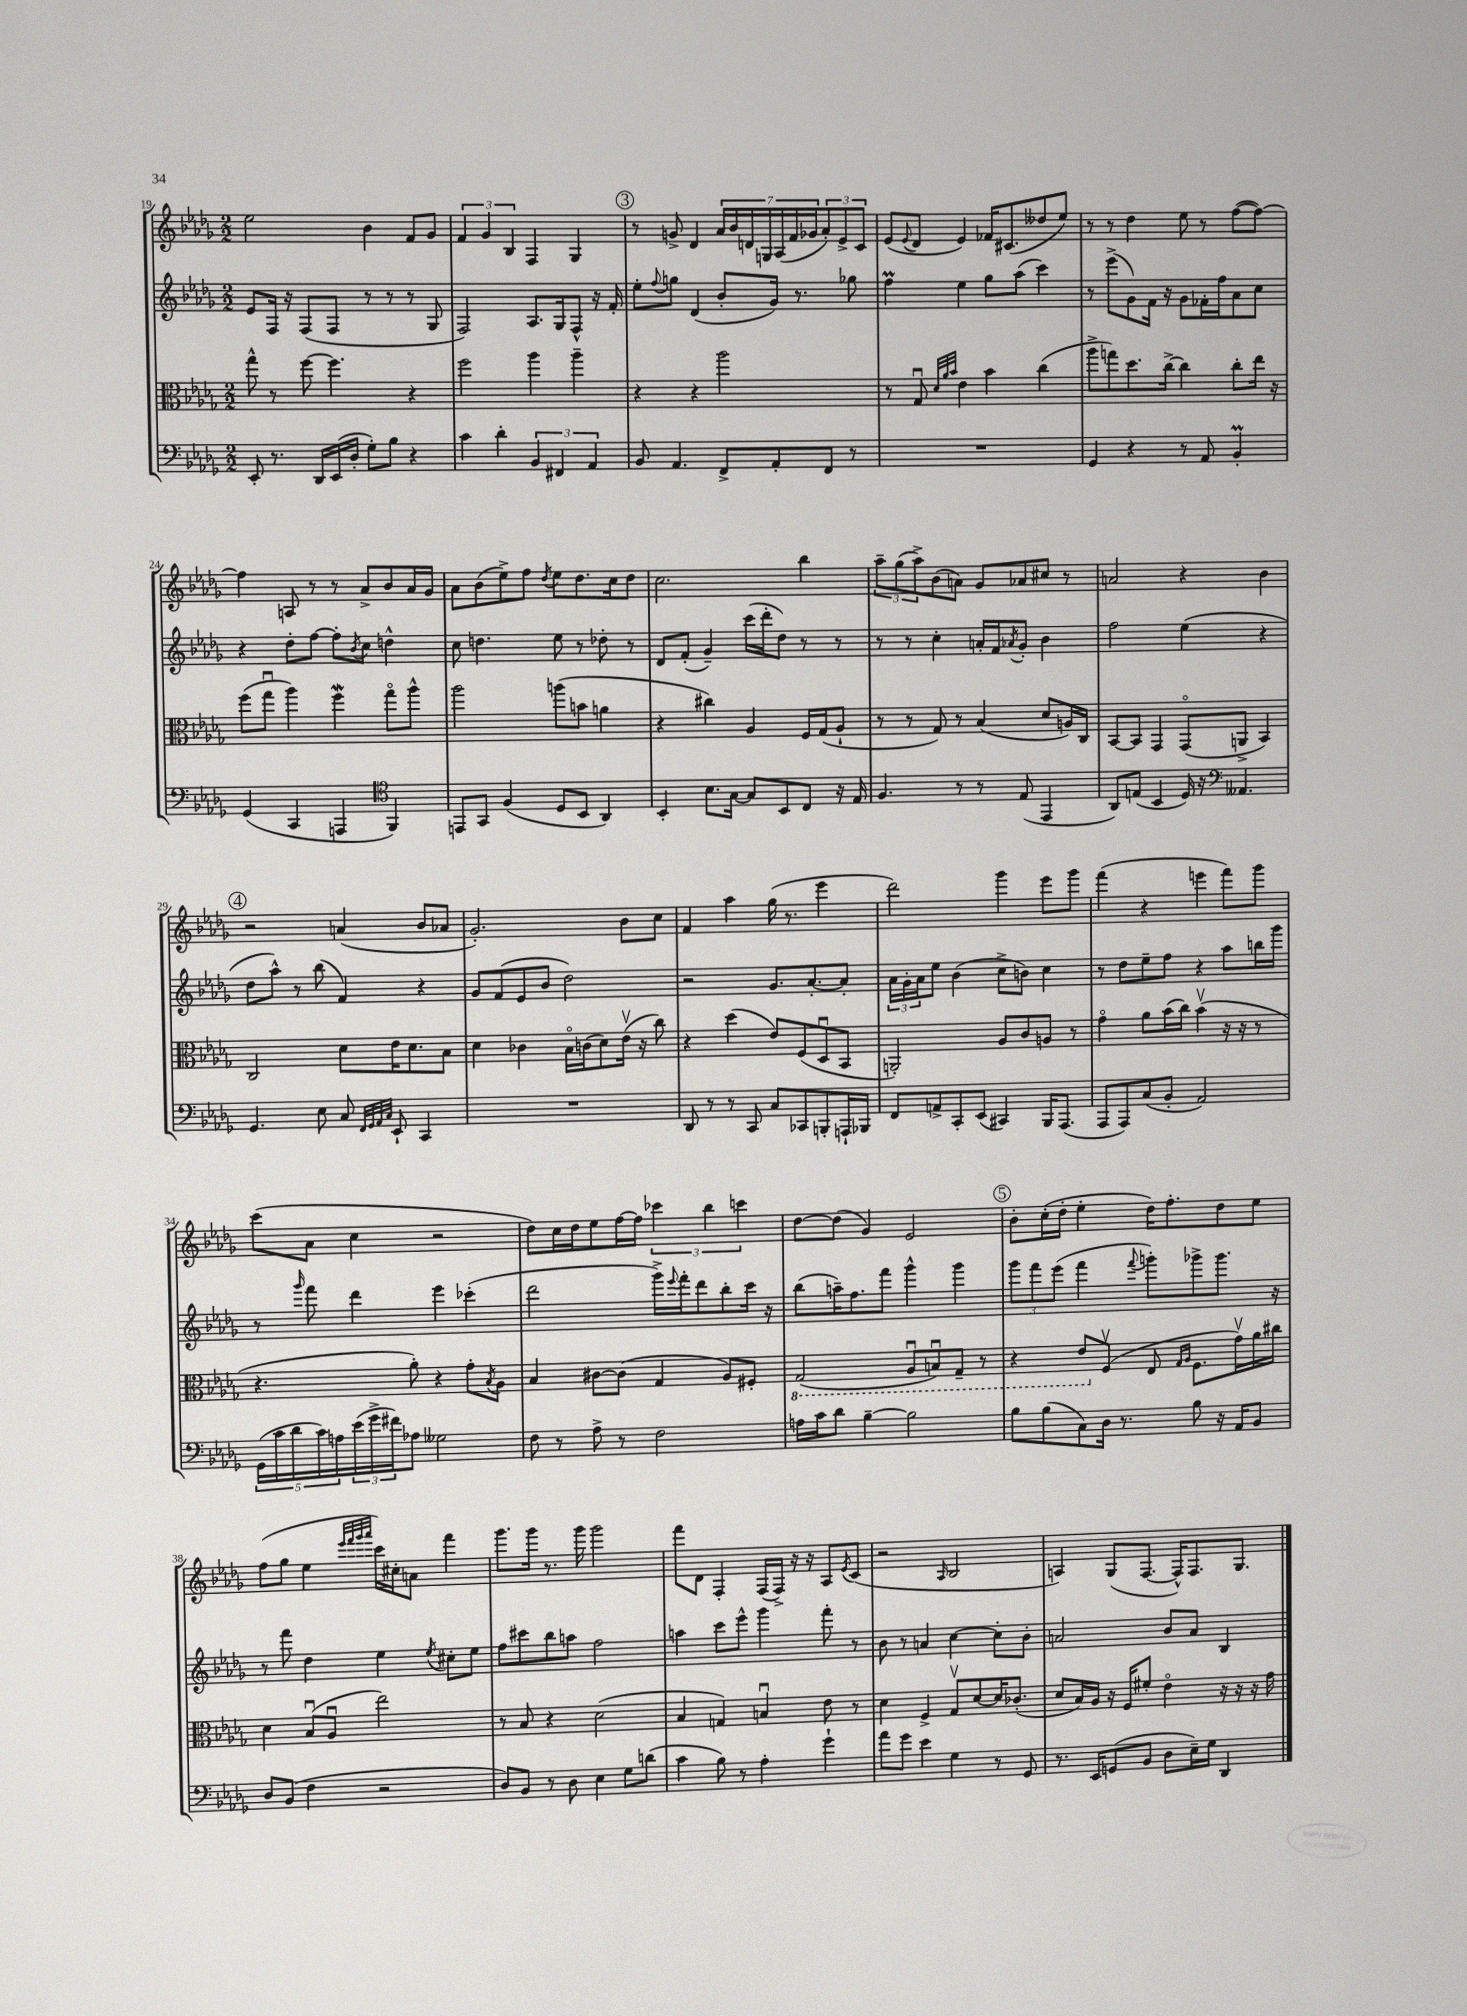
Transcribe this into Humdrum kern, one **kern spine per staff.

**kern	**kern	**kern	**kern
*staff4	*staff3	*staff2	*staff1
*clefF4	*clefC3	*clefG2	*clefG2
*k[b-e-a-d-g-]	*k[b-e-a-d-g-]	*k[b-e-a-d-g-]	*k[b-e-a-d-g-]
*M2/2	*M2/2	*M2/2	*M2/2
8EE-'/	8gg-^^\	8e-/L	2ee-\
8.r	8r	16F/Jk	.
.	.	16r	.
.	[8ff\	(8F/L	.
16DD-/LL	.	.	.
(16EE-/	4.ff\]	8F/J	.
16D-'/JJ	.	.	.
8G-'\L)	.	8r	4b-\
8B-\J	.	8r	.
4r	4r	8r	8f/L
.	.	8G-/	8g-/J
=	=	=	=
4c\	2ff\	2F/)	6f/
.	.	.	6g-/
4d-'\	.	.	.
.	.	.	6B-/
6BB-/	4aa-\	8.A-/L	4F/
6FF#/	.	.	.
.	.	16G-/k	.
.	4aa-~\	8F^^/J	4G-/
6AA-/	.	.	.
.	.	16r	.
.	.	16f'/	.
=	=	=	=
8BB-/	4r	8ee-'\L	8r
.	.	8qqff/	.
4.AA-/	.	8gg\J	8g^/
.	4r	(4d-/	4d-/
8FF^/L	2aa-\	8b-'/L	28a-/LL
.	.	.	28b-/
.	.	.	28d/
.	.	.	28G/
8AA-'/	.	16g-/Jk)	.
.	.	.	(28A-/
.	.	.	28f/
.	.	8.r	.
.	.	.	28g-/J
8FF/J	.	.	12a-'/)
.	.	.	12e-^/
8r	.	8gg-\	.
.	.	.	12c/J
=	=	=	=
1r	8r	4ff\	(8e-/L
.	.	.	8qqe-/
.	8G-u/	.	8d-/J
.	32qqd-/LLL	.	.
.	32qqa-/	.	.
.	32qqb-/JJJ	.	.
.	4e-\	4ee-\	4e-/)
.	4b-\	8gg-\L	16f-/LK
.	.	.	(8.c#/
.	.	(8aa-\J	.
.	(4cc\	4ccc\)	8dd--/
.	.	.	8ee-/J)
=	=	=	=
4GG-/	8aa-^\L	8r	8r
.	8gg\)	(8eee-^\L	8r
4r	8.dd-\	8g-\)	4dd-\
.	.	16f\Jk	.
.	[16cc^\Jk	16r	.
8r	4cc\]	8g-\L	8ee-\
8AA-/	.	16f-'\L	8r
.	.	16ff\J	.
4BB-'/	8cc'\L	8a-\	([8ff\L
.	16ee-\Jk	8cc\J	8ff\_J)
.	16r	.	.
=	=	=	=
(4GG-/	(8ff\L	4r	4ff\]
.	8gg-u\J	.	.
4CC/	4aa-\)	8dd-'\L	8A/
.	.	[8ff\J	8r
4AAA/	4ff\	8ff'\]L	8r
.	.	8qb-/	.
.	.	8cc\J	8a-^/L
*clefC4	*	*	*
4FF/)	8gg-o\L	4dd^^\	8b-/
.	8aa-^^\J	.	16a-/L
.	.	.	16g-/JJ
=	=	=	=
8EE/L	2aa-\	8cc\	8a-\L
8GG-/J	.	4.dd\	(8b-\
(4F/	.	.	8ee-^\)
.	.	.	8ff\J
.	.	.	8qdd-/
8D-/L	(8aa\L	8ee-\	8ee-\L
8BB-/J	8b\J	8r	8.dd-\
4AA-/)	4a\	8dd-'\	.
.	.	.	16cc\k
.	.	8r	8dd-\J
=	=	=	=
4BB-'/	4r	8d-/L	2.cc\
.	.	(8f'/J	.
8.B-\L	4cc#\)	4g-~/)	.
[16G-\Jk	.	.	.
8G-/]L	4A-/	(16ccc\LL	.
.	.	16ddd-'\J	.
8BB-/	.	8dd-\J)	.
8C/J	16F/LL	8r	4bb-\
.	(16G-/J	.	.
16r	8A-`/J	8r	.
16E-/	.	.	.
=	=	=	=
4.F/	8r	8r	12aa-~\L
.	.	.	(12gg-\
.	8r	8r	.
.	.	.	12aa-^\)
.	8G-/)	4cc'\	(8b-\
8r	8r	.	8a\J)
8r	(4B-/	16a'/LL	8g-/L
.	.	16f/J	.
.	.	8qa-/	.
(8E-/	.	8g-'/J	8a-/
4EE-/	8d-/L	4b-\	8cc#/J
.	16A/L)	.	8r
.	16C/JJ	.	.
=	=	=	=
8AA-/L)	[8BB-/L	2ff\	2a/
(8E/J	8BB-/]J	.	.
4BB-/	4GG-/	.	.
16D-/)	(8GG-o/L	(4ee-\	4r
16r	.	.	.
*clefF4	*	*	*
4.AA--/	8AA^/J	.	.
.	4BB-/)	4r	4b-\
=	=	=	=
4.GG-/	2C/	8dd-\L	2r
.	.	8aa-^^\J)	.
.	.	8r	.
8E-\	.	(8bb-\	.
8C/	8d-\L	4f/)	(4a/
32qqFF/LLL	.	.	.
32qqGG-/	.	.	.
32qqAA-/	.	.	.
32qqC/JJJ	.	.	.
8EE-`/	16e-\K	.	.
.	8.d-\	.	.
4CC/	.	4r	8b-/L
.	8B-\J	.	8a-/J
=	=	=	=
1r	4d-\	8g-/L	2.g-'/)
.	.	(8f/	.
.	4c-\	8e-/	.
.	.	8b-/J	.
.	16B-o\LL	2dd-\)	.
.	(16c\J	.	.
.	8d-\)	.	.
.	(16e-v\Jk	.	8b-\L
.	16r	.	.
.	8cc\)	.	8cc\J
=	=	=	=
8DD-/	4r	2r	4f/
8r	.	.	.
8r	(4dd-\	.	4aa-\
8CC/	.	.	.
8C/L	8e-/L)	8.g-/L	(16gg-\
.	.	.	8.r
8CC-/	(8F/	.	.
.	.	[8.a-'/	.
8BBB'/	8D-u/	.	4eee-\
16AAA`/L	8BB-/J	8a-'/]J	.
16BBB-/JJ	.	.	.
=	=	=	=
8FF/L	2AA'/)	24a-\LL	2ddd-\)
.	.	24g-'\	.
.	.	24a-\J	.
8AA^/	.	8ee-\J	.
8CC'/	.	(4b-\	.
(8EE-/J	.	.	.
4CC#/)	8A-/L	8cc^\L	4ggg-\
.	8c/	8b\J)	.
16BBB-/LK	8A/J	4cc\	8eee-\L
(8.AAA-/J	.	.	.
.	8r	.	8ggg-\J
=	=	=	=
8AAA-/L	4g-o\	8r	(4fff\
8AAA-/)	.	8dd-\L	.
(8C/	8a-\L	8ee-~\	4r
8BB-'/J	(16b-\L	8ff\J	.
.	16cc\JJ)	.	.
2AA-/)	(4b-v\	4r	4eee\
.	16r	8aa-\L	8fff\L)
.	16r	.	.
.	8r	16bb\L	8ggg-\J
.	.	16ggg-\JJ	.
=	=	=	=
(20GG-\LL	4.r	8r	(8ccc\L
20c\	.	.	.
20d-\	.	.	.
.	.	16qqggg-/	.
.	.	8fff\	8a-\J
20c\)	.	.	.
20A\	.	.	.
(24e-\	.	4ddd-\	4cc\
24g-^\	.	.	.
24f#\J)	.	.	.
8A-\J	8a-'\)	.	.
2G--\	4r	4eee-\	2r
.	8g-'\L	(4ccc-'\	.
.	8qB-/	.	.
.	8A-\J	.	.
=	=	=	=
8F\	4B-/	2ddd-\	8dd-\L)
8r	.	.	16cc\L
.	.	.	16dd-\J
8A-^\	[8c#\L	.	8ee-\
8r	(8c#\]J	.	[16ff\L
.	.	.	16ff\]JJ
2F\	4G-/	16ggg-^\LL)	6ccc-\
.	.	8qqeee-/	.
.	.	16fff'\J	.
.	.	8ddd-\	.
.	.	.	6bb-\
.	8A-/L)	8bb-'\	.
.	.	.	6ccc\
.	8F#'/J	16ccc\Jk	.
.	.	16r	.
=	=	=	=
16A\LL	(2GG-/	(8bb-\L	[8dd-\L
16c\J	.	.	.
8d-\J	.	16aa~\K)	(8dd-\]J
.	.	8.ff\	.
[4B-~\	.	.	4g-/)
.	.	8fff\J	.
2B-\]	8AA-u/L	4ggg-^^\	2e-/
.	8BBu/)	.	.
.	8GG-~/J	4ggg-\	.
.	8r	.	.
=	=	=	=
8B-\L	4r	12ggg-\L	8b-'\L
.	.	12fff\	.
(8B-\	.	.	(16cc'\L
.	.	(12eee-\J	.
.	.	.	16dd-'\JJ
8C\)	8E-/L	4fff\	4ee-'\
16D-\Jk	(8Fv/J	.	.
8.r	.	.	.
.	.	8qqfff/	.
.	8E-/	8ggg'\L)	16dd-\LK)
.	.	.	8.ff'\
.	16qqG-/LL	.	.
.	16qqA-/JJ	.	.
8B-\	8.F\L	8ggg-^\	.
16r	.	8.ggg-\J	8dd-\
16AA-/LK	16g-v\L)	.	.
8BB-/J	16a-\	.	8ee-\J
.	16cc#\JJ	16r	.
=	=	=	=
8D-/L	4d-\	8r	(8ff\L
(8BB-/J	.	8fff\	8gg-\J
4F\	(8B-u/L	4dd-\	4ee-\
.	8A-u/J	.	.
.	.	.	32qqeee-/LLL
.	.	.	32qqfff/
.	.	.	32qqggg-/
.	.	.	32qqaaa-/JJJ
2r	2ee-\)	4ee-\	16ccc\LL)
.	.	.	16cc#'\J
.	.	.	8a\J
.	.	8qee-/	.
.	.	8cc#'\L	4fff\
.	.	8ee-\J	.
=	=	=	=
8D-/L)	8r	8ff\L	8.ggg-\L
8BB-/J	8B-/	8ccc#\	.
.	.	.	16ggg-\Jk
8r	4r	8bb-\	8.r
8D-\	.	8aa\J	.
.	.	.	16ggg-\
4E-\	(2d-\	2ff\	2ggg-\
8G-\L	.	.	.
(8d\J	.	.	.
=	=	=	=
4c\	4B-/	4aa\	8fff\L
.	.	.	8d-\J
8B-\)	4G/)	8ccc\L	4F'/
8r	.	8eee-^^\J	.
4A-'\	4Bu/	4ggg-\	(16F/LL
.	.	.	16F^/JJ)
.	.	.	16r
.	.	.	16r
4g-`\	8e-\	8fff'\	8A-/L
.	.	.	8qe-/
.	8r	8r	(8c/J
=	=	=	=
8a-\L	4d-\	8b-\	2r
8g-\J	.	8r	.
4e-\	4F^/	4a/	.
.	.	.	16qqA-/
4G-\	8G-v/L	[4cc\	2B-/
.	[8d-/	.	.
8r	16d-/]K	8cc'\]L	.
.	(8.c-'/J	.	.
8GG-/	.	8b-'\J	.
=	=	=	=
8.r	8d-/L	2a/	4A/)
.	16B-/L)	.	.
16EE-/LK	16A-/JJ	.	.
(8GG/	16r	.	(8G-/L
.	16F/LK	.	.
8BB-/J	8f#'/J	.	[8.F/J
8D-\L	4e-o\	8b-/L	.
.	.	.	16F^^/]LK)
16E-~\L)	.	8a/J	8.F/
16G-\JJ	.	.	.
4DD-/	16r	4B-/	.
.	16r	.	8.G-/J
.	16r	.	.
.	16g-\	.	.
==	==	==	==
*-	*-	*-	*-
